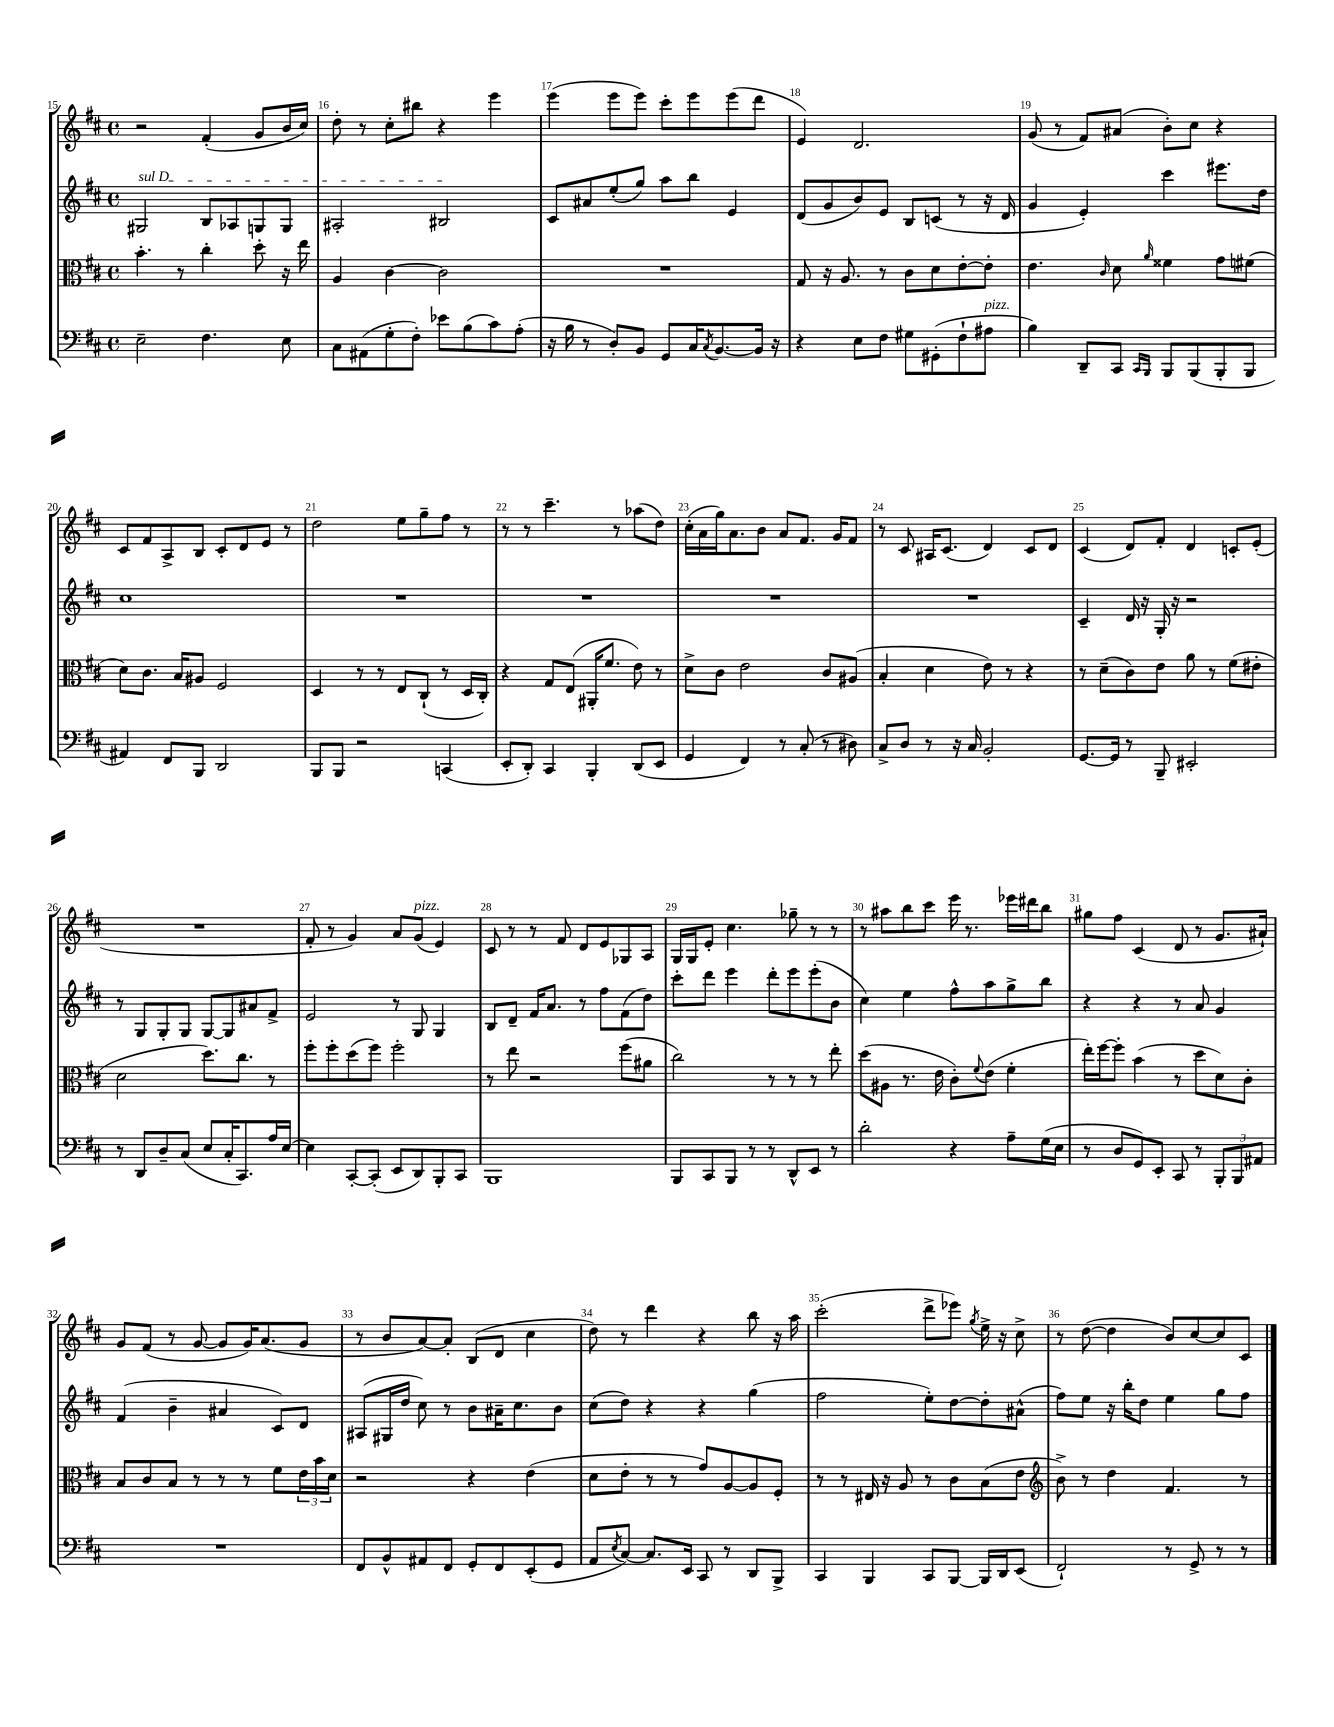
<<
\new StaffGroup <<
\new Staff = "s0" {
    \clef treble \key d \major \defaultTimeSignature \time 4/4
    r2 fis'4-.( g'8 b'16 cis''16) |
    d''8-. r8 cis''8-. bis''8 r4 e'''4 |
    e'''4( e'''8 e'''8) cis'''8-. e'''8 e'''8( d'''8 |
    e'4) d'2. |
    g'8( r8 fis'8) ais'8( b'8-.) cis''8 r4 |
    cis'8 fis'8 a8-> b8 cis'8-. d'8 e'8 r8 |
    d''2 e''8 g''8-- fis''8 r8 |
    r8 r8 cis'''4.-- r8 aes''8( d''8) |
    cis''16-.( a'16 g''16) a'8. b'8 a'8 fis'8. g'16 fis'8 |
    r8 cis'8 ais16 cis'8.( d'4) cis'8 d'8 |
    cis'4( d'8) fis'8-. d'4 c'8-. e'8-.( |
    R1 |
    fis'8-. r8 g'4) a'8 g'8^\markup { \italic "pizz." }( e'4) |
    cis'8 r8 r8 fis'8 d'8 e'8 ges8 a8 |
    g16 g16 e'8-. cis''4. ges''8-- r8 r8 |
    r8 ais''8 b''8 cis'''8 e'''16 r8. ees'''16 dis'''16 b''8 |
    gis''8 fis''8 cis'4( d'8 r8 g'8. ais'16-!) |
    g'8 fis'8( r8 g'8~ g'8 g'16) a'8.( g'8 |
    r8 b'8 a'8~) a'8-. b8( d'8 cis''4 |
    d''8) r8 d'''4 r4 b''8 r16 a''16 |
    cis'''2-.( d'''8-> ees'''8) \acciaccatura { g''8 } e''16-> r16 cis''8-> |
    r8 d''8~( d''4 b'8) cis''8~ cis''8 cis'8 \bar "|." |
}
\new Staff = "s1" {
    \clef treble \key d \major \defaultTimeSignature \time 4/4
    \once \override TextSpanner.bound-details.left.text = \markup { \italic "sul D" } gis2\startTextSpan b8 aes8 g8 g8 |
    ais2-. bis2\stopTextSpan |
    cis'8 ais'8 e''8-.( g''8) a''8 b''8 e'4 |
    d'8( g'8 b'8) e'8 b8 c'8( r8 r16 d'16 |
    g'4 e'4-.) cis'''4 eis'''8. d''16 |
    cis''1 |
    R1 |
    R1 |
    R1 |
    R1 |
    cis'4-- d'16 r16 g16-. r16 r2 |
    r8 g8 g8-. g8 g8~ g8 ais'8 fis'8-> |
    e'2 r8 g8 g4 |
    b8 d'8-- fis'16 a'8. r8 fis''8 fis'8( d''8) |
    cis'''8-. d'''8 e'''4 d'''8-. e'''8 e'''8-.( b'8 |
    cis''4) e''4 fis''8-^ a''8 g''8-> b''8 |
    r4 r4 r8 a'8 g'4 |
    fis'4( b'4-- ais'4 cis'8) d'8 |
    ais8( gis16 d''16 cis''8) r8 b'8 ais'16-- cis''8. b'8 |
    cis''8( d''8) r4 r4 g''4( |
    fis''2 e''8-.) d''8~ d''8-. ais'8-^( |
    fis''8) e''8 r16 b''16-. d''8 e''4 g''8 fis''8 \bar "|." |
}
\new Staff = "s2" {
    \clef alto \key d \major \defaultTimeSignature \time 4/4
    b'4.-. r8 cis''4-. d''8-. r16 e''16 |
    a4 cis'4~ cis'2 |
    R1 |
    g8 r16 a8. r8 cis'8 d'8 e'8~-. e'8-. |
    e'4. \grace { cis'16 } d'8 \grace { a'16 } fisis'4 g'8 fis'8( |
    d'8) cis'8. b16 ais8 fis2 |
    d4 r8 r8 e8 cis8-!( r8 d16 cis16-.) |
    r4 g8 e8( ais,16-. fis'8. e'8) r8 |
    d'8-> cis'8 e'2 cis'8 ais8( |
    b4-. d'4 e'8) r8 r4 |
    r8 d'8--( cis'8) e'8 a'8 r8 fis'8( eis'8-. |
    d'2 d''8.) cis''8. r8 |
    fis''8-. fis''8-. d''8( fis''8) fis''2-. |
    r8 e''8 r2 fis''8( ais'8 |
    cis''2) r8 r8 r8 e''8-. |
    d''8( ais8 r8. e'16 cis'8-.) \appoggiatura { fis'8 } e'8( fis'4-. |
    e''16-.) fis''16~ fis''8-. b'4( r8 d''8 d'8) cis'8-. |
    b8 cis'8 b8 r8 r8 r8 fis'8 \tuplet 3/2 { e'16 b'16 d'16 } |
    r2 r4 e'4( |
    d'8 e'8-. r8 r8 g'8) a8~ a8 fis8-. |
    r8 r8 eis16 r16 a8 r8 cis'8 b8( e'8 |
    \clef treble b'8->) r8 d''4 fis'4. r8 \bar "|." |
}
\new Staff = "s3" {
    \clef bass \key d \major \defaultTimeSignature \time 4/4
    e2-- fis4. e8 |
    cis8 ais,8( g8-. fis8-.) ees'8 b8( cis'8) a8-.( |
    r16 b16 r8 d8-.) b,8 g,8 cis16 \acciaccatura { cis8 } b,8.~ b,16 r16 |
    r4 e8 fis8 gis8 gis,8-.( fis8-! ais8^\markup { \italic "pizz." } |
    b4) d,8-- cis,8 \grace { cis,16 b,,16 } b,,8 b,,8( b,,8-. b,,8 |
    ais,4) fis,8 b,,8 d,2 |
    b,,8 b,,8 r2 c,4( |
    e,8-. d,8-.) cis,4 b,,4-. d,8( e,8 |
    g,4 fis,4) r8 cis8-.( r8 dis8) |
    cis8-> d8 r8 r16 cis16 b,2-. |
    g,8.~ g,16 r8 b,,8-- eis,2-. |
    r8 d,8 d8-- cis8( e8 cis16-. cis,8.) a16 e16~ |
    e4 cis,8~-. cis,8-.( e,8 d,8) b,,8-. cis,8 |
    b,,1 |
    b,,8 cis,8 b,,8 r8 r8 d,8-^ e,8 r8 |
    d'2-. r4 a8-- g16( e16 |
    r8 d8 g,8) e,8-. cis,8 r8 \tuplet 3/2 { b,,8-. b,,8 ais,8 } |
    R1 |
    fis,8 b,8-^ ais,8 fis,8 g,8-. fis,8 e,8-.( g,8 |
    a,8 \acciaccatura { e8 } cis8~) cis8. e,16 cis,8 r8 d,8 b,,8-> |
    cis,4 b,,4 cis,8 b,,8~ b,,16 d,16 e,8( |
    fis,2-!) r8 g,8-> r8 r8 \bar "|." |
}
>>
>>
\layout { \context { \Score currentBarNumber = #15 \override BarNumber.break-visibility = ##(#f #t #t) barNumberVisibility = #all-bar-numbers-visible } }
